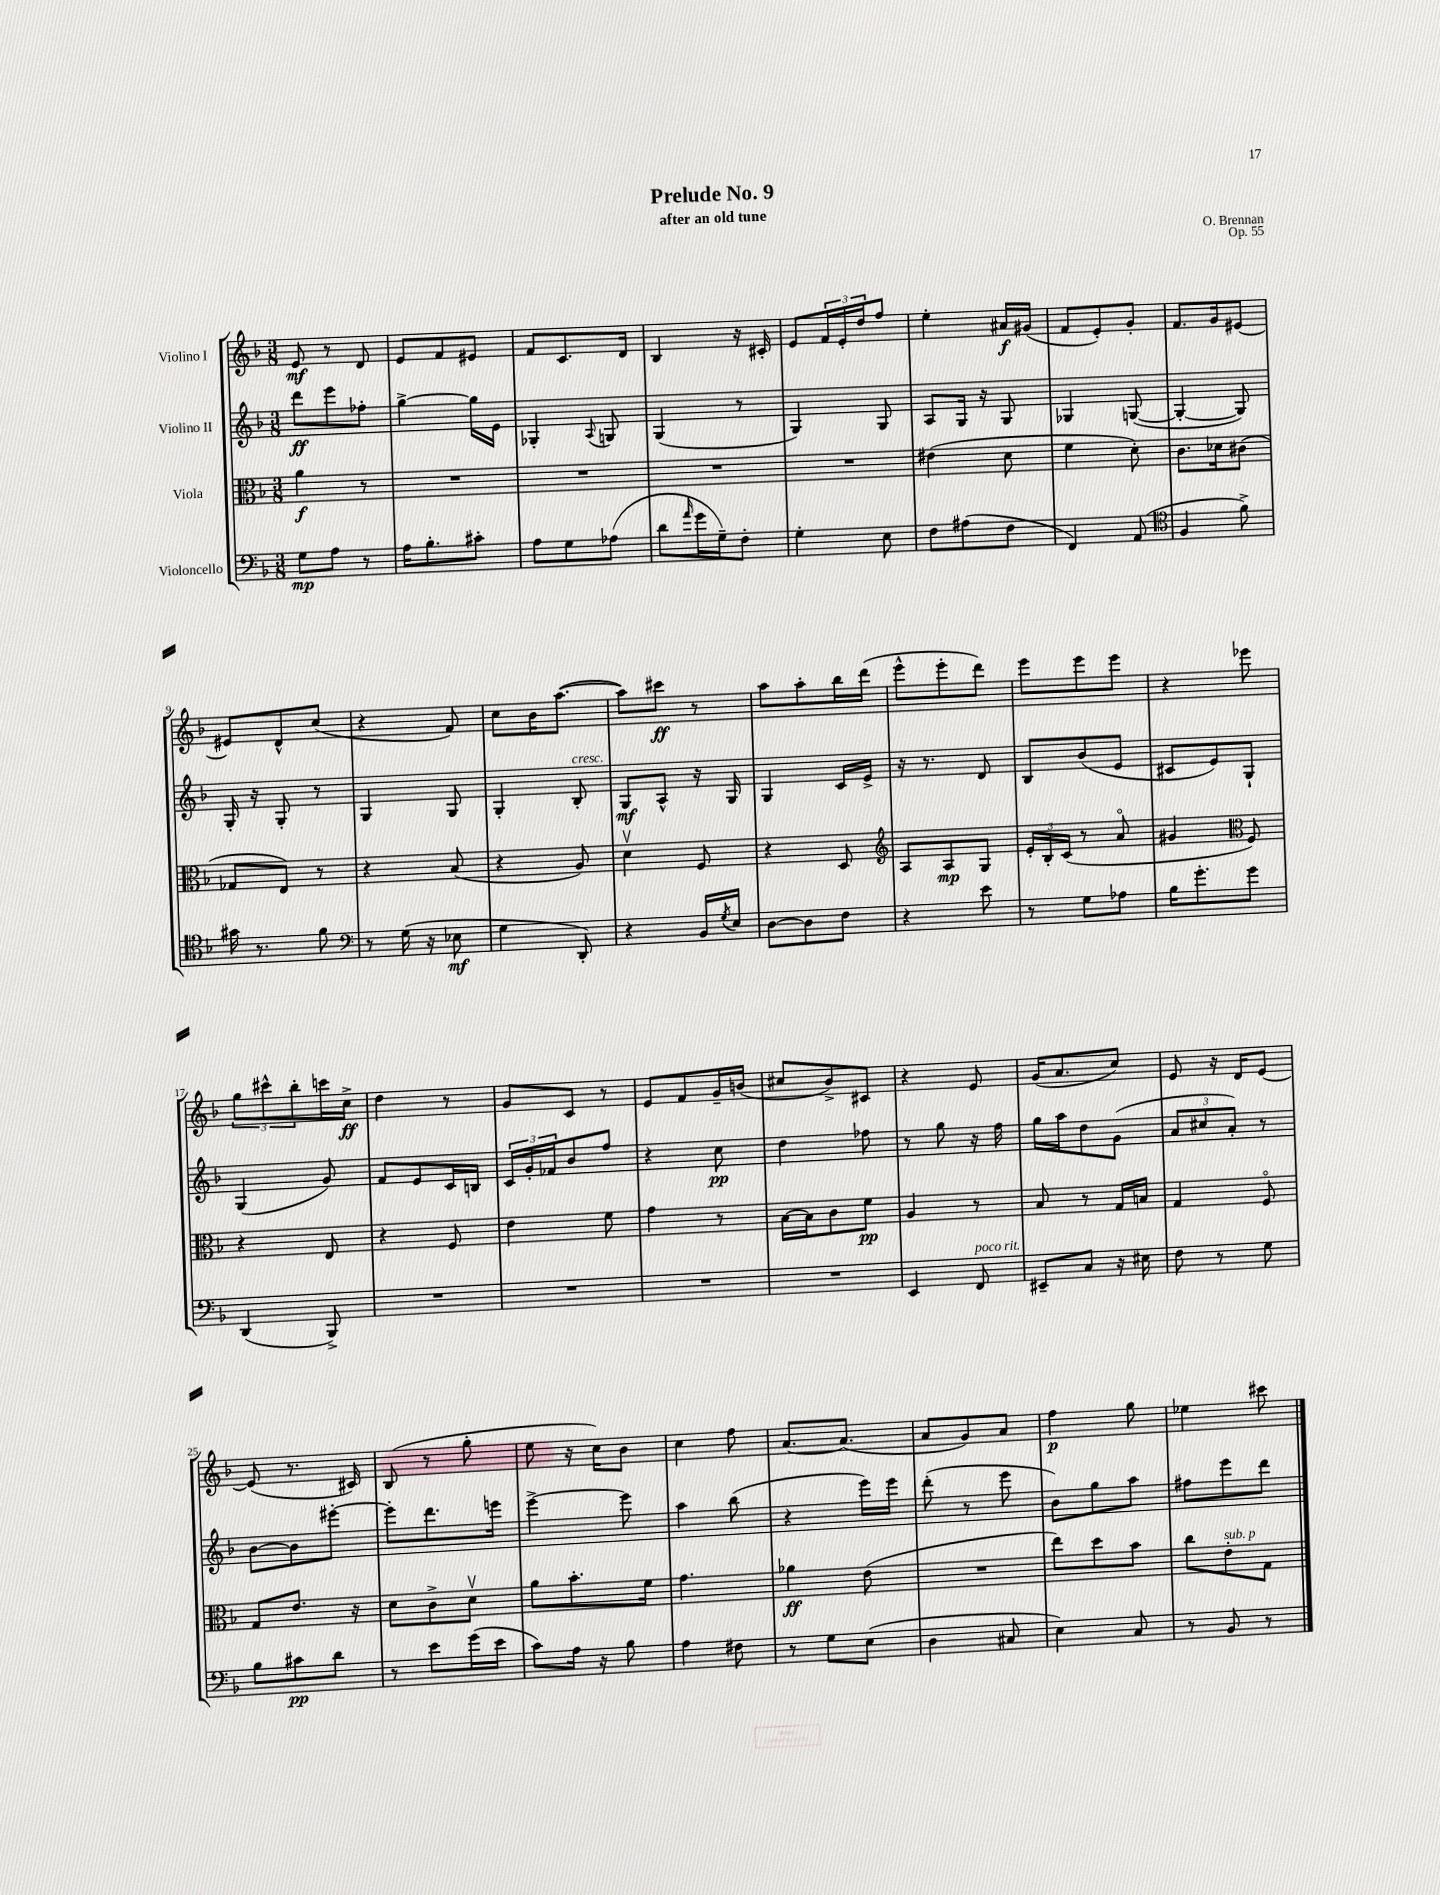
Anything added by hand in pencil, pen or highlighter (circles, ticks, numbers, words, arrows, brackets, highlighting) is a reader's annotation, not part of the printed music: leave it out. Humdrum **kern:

**kern	**kern	**kern	**kern
*staff4	*staff3	*staff2	*staff1
*clefF4	*clefC3	*clefG2	*clefG2
*k[b-]	*k[b-]	*k[b-]	*k[b-]
*M3/8	*M3/8	*M3/8	*M3/8
8G	4a	8ddd	8e
8A	.	8eee	8r
8r	8r	8ff-'	8d
=	=	=	=
16A	4.r	[4gg^	8e
8.B-'	.	.	.
.	.	.	8f
8c#'	.	16gg]	8e#
.	.	16e	.
=	=	=	=
8A	4.r	4G-'	8f
8G	.	.	8.c
.	.	8qqA	.
(8A-	.	8G	.
.	.	.	16d
=	=	=	=
8d	4.r	(4G	4B-
16qqa	.	.	.
16g	.	.	.
16G~)	.	.	.
8F'	.	8r	16r
.	.	.	16c#'
=	=	=	=
4G'	4.r	4G)	8e
.	.	.	24f
.	.	.	24e'
.	.	.	24dd
8E	.	8G	8ff
=	=	=	=
8F	(4e#	8A	4ee'
(8A#	.	16G	.
.	.	16r	.
8F	8d	8G	16a#
.	.	.	(16g#
=	=	=	=
4FF)	4f	4G-	8f
.	.	.	8e')
(8AA	8d')	([8G	8g'
=	=	=	=
*clefC4	*	*	*
4F	8.c	4G'_	8.f
.	16d-	.	16g
8f^)	(8c#	8G])	[8e#
=	=	=	=
16g#	8G-	16G'	8e#]
8.r	.	16r	.
.	8E)	8G'	8d^^
8f	8r	8r	(8cc
=	=	=	=
*clefF4	*	*	*
8r	4r	4G	4r
(16G	.	.	.
16r	.	.	.
8E-	(8B-	8G	8f)
=	=	=	=
4G	4r	4G'	8cc
.	.	.	16b-
.	.	.	([8.aa
8DD')	8A)	8B-'	.
=	=	=	=
4r	4dv	8G	8aa])
.	.	8A^^	8ccc#
16BB-	8F	16r	8r
8qG	.	.	.
16E	.	16G	.
=	=	=	=
[8D	4r	4G	8aa
8D]	.	.	8aa'
8F	8D	16c	16bb-
.	.	16e^	(16ddd
=	=	=	=
*	*clefG2	*	*
4r	8A	16r	8eee^^
.	.	8.r	.
.	8A	.	8eee'
8e	8G	8d	8ddd)
=	=	=	=
8r	24e'	8B-	8eee
.	24B-'	.	.
.	(24c	.	.
8G	8r	(8b-	8eee
8A-	8ao	8e	8eee
=	=	=	=
16B-	4g#	8c#	4r
8.g'	.	.	.
.	.	8e)	.
*	*clefC3	*	*
8g	8F)	8G`	8eee-
=	=	=	=
(4DD	4r	(4G	12gg
.	.	.	12ccc#^^
.	.	.	12bb-'
8BBB-^)	8E	8g)	16ccc
.	.	.	16cc^
=	=	=	=
4.r	4r	8f	4dd
.	.	8e	.
.	8F	16c	8r
.	.	16B	.
=	=	=	=
4.r	4e	24c	8g
.	.	24g'	.
.	.	24f-	.
.	.	8b-	8c
.	8f	8ff	8r
=	=	=	=
4.r	4g	4r	8e
.	.	.	8f
.	8r	8cc	16g~
.	.	.	(16b
=	=	=	=
4.r	[16B-	4dd	8cc#
.	16B-]	.	.
.	8c	.	8b-^)
.	8f	8ff-	8c#
=	=	=	=
4EE	4A	8r	4r
.	.	8gg	.
8FF	8r	16r	8e
.	.	16ff	.
=	=	=	=
8EE#~	8B-	16gg	(16g
.	.	16aa	8.a
8C	8r	8dd	.
16r	16G	(8g	8cc)
16E#	16B	.	.
=	=	=	=
8F	4G	12a	8e
.	.	12cc#	.
8r	.	.	16r
.	.	12a')	.
.	.	.	16d
8G	8Fo	8r	[8e
=	=	=	=
8B-	8G	[8b-	(8e]
8c#	8.e	8b-]	8.r
8d	.	[8eee#'	.
.	16r	.	16c#)
=	=	=	=
8r	8d	8eee#']	(8B-
8e	8c^	8.ddd	8r
(16g	8dv	.	8gg'
16e	.	16eee	.
=	=	=	=
8c)	8a	[4eee^	8ee
16A	8.b-'	.	16r
16r	.	.	16cc)
8B-	.	8eee]	8b-
.	16f	.	.
=	=	=	=
4A	4.g	4aa	4cc
8F#	.	(8bb-	8ff
=	=	=	=
8r	4a-	4r	[8.a
8G	.	.	.
.	.	.	(8.a]
(8E	(8e	16eee)	.
.	.	16eee	.
=	=	=	=
4D	4.r	(8ddd'	8a
.	.	8r	8g)
8C#	.	8eee	8a
=	=	=	=
4E)	8ee)	8b-)	4ff
.	8dd	8gg	.
8C	8b-	8aa	8gg
=	=	=	=
8r	8cc	8ff#	4ee-
8BB-	8e'	8eee	.
8r	8G	8ddd	8ccc#
==	==	==	==
*-	*-	*-	*-
